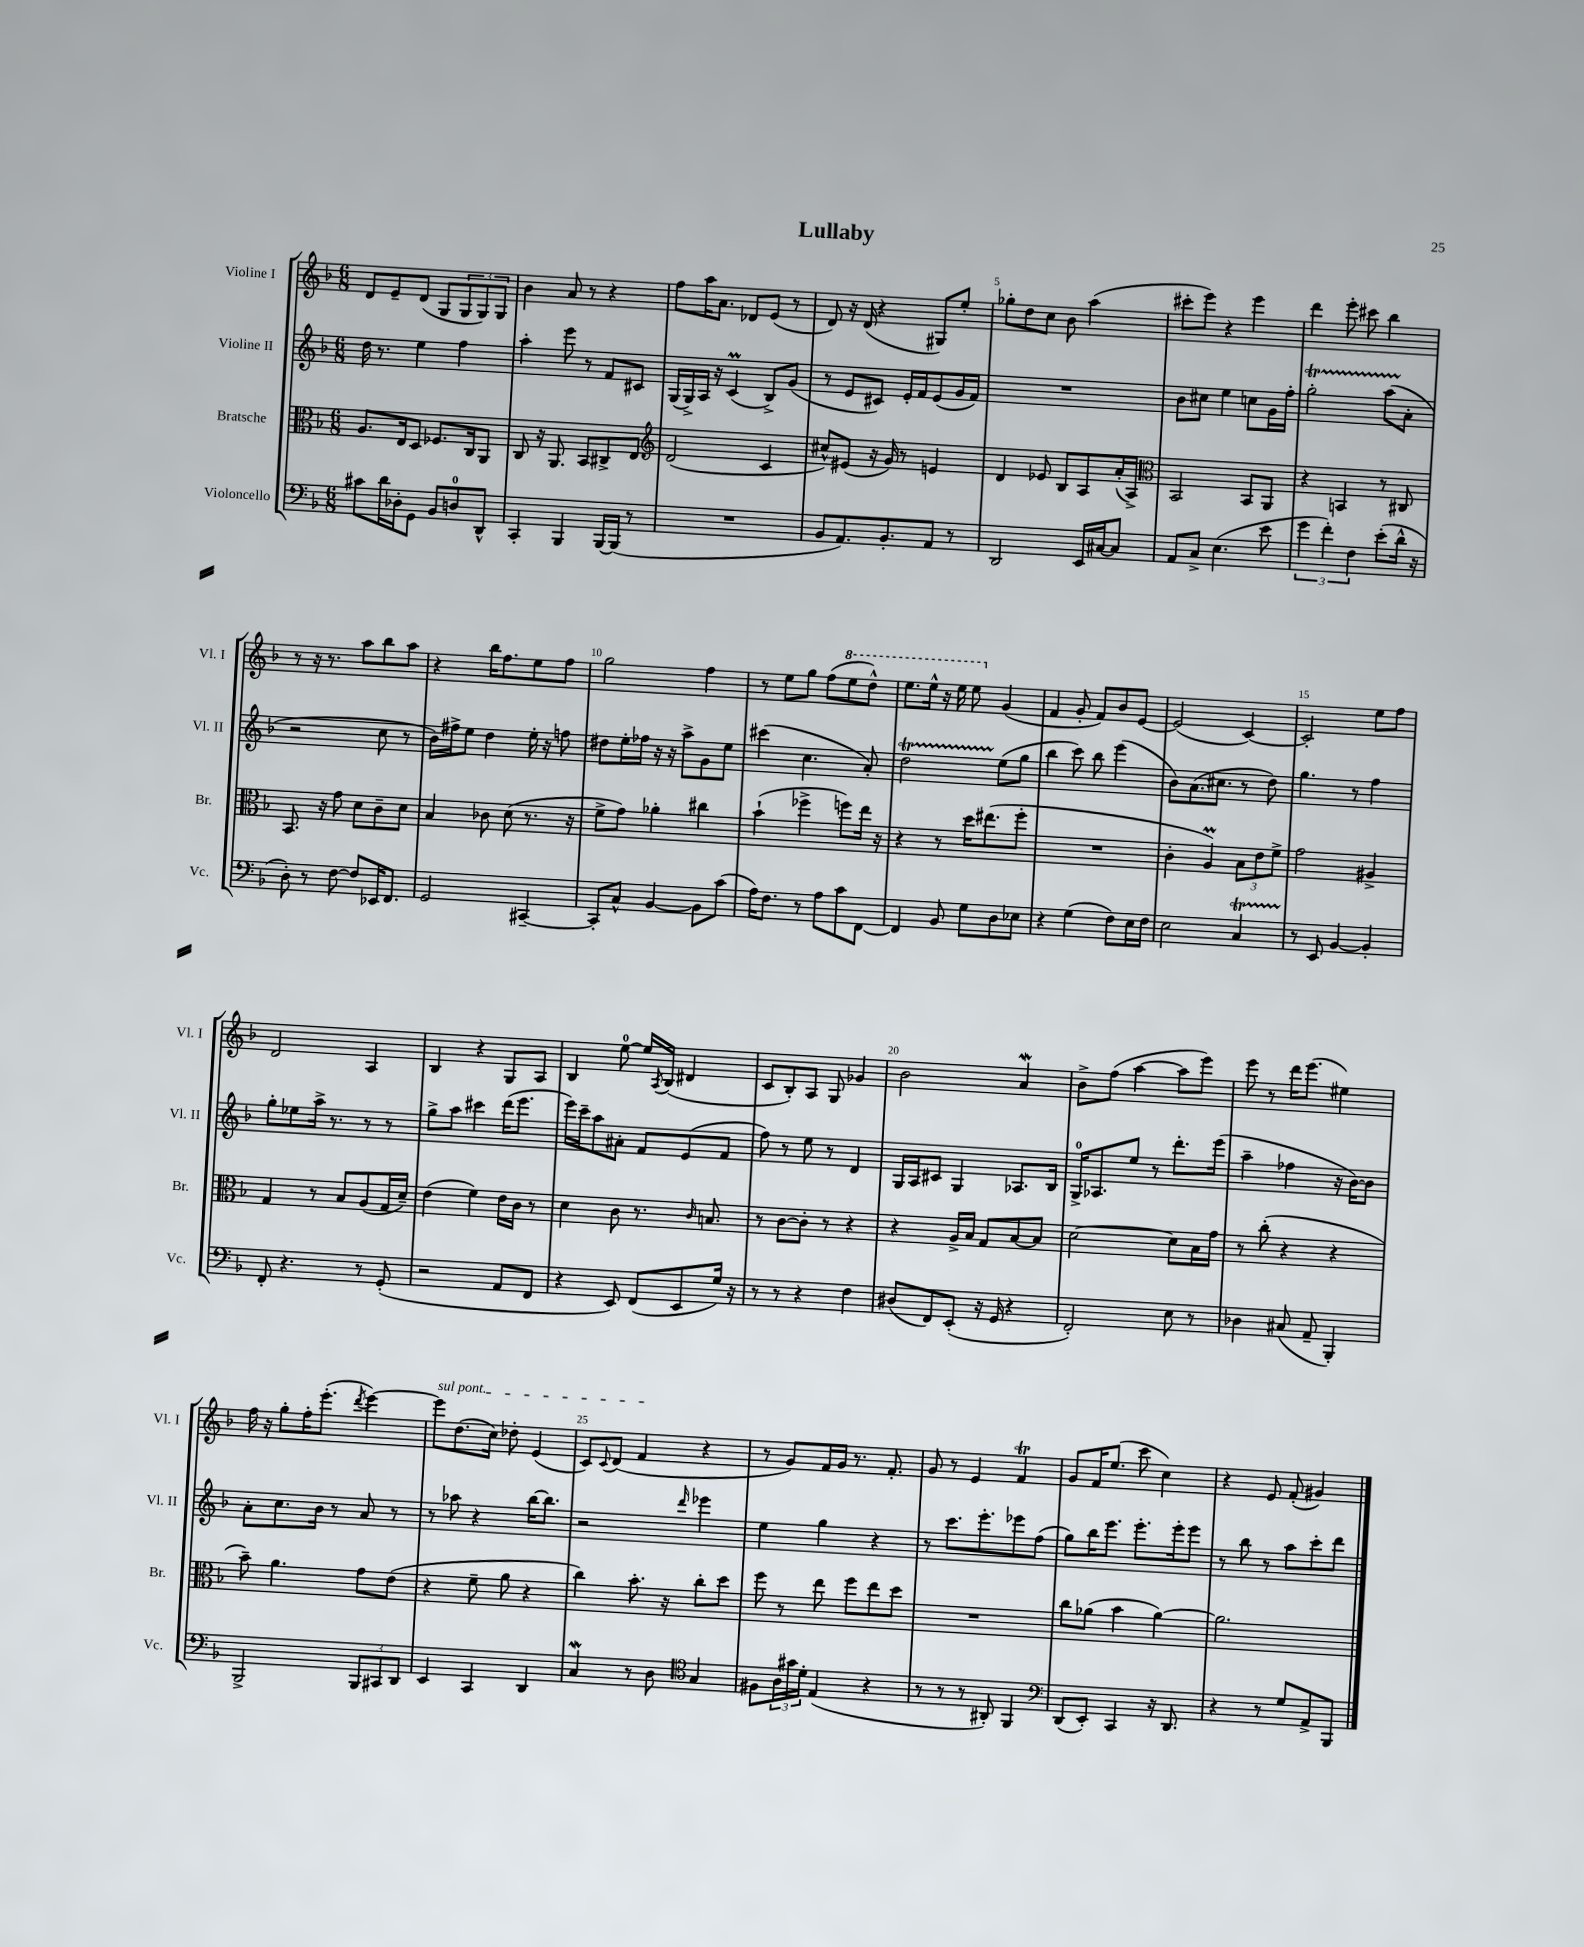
\header { title = "Lullaby" }
<<
\new StaffGroup <<
\new Staff = "s0" \with { instrumentName = "Violine I" shortInstrumentName = "Vl. I" } {
    \clef treble \key f \major \numericTimeSignature \time 6/8
    d'8 e'8-- d'8( g8 \tuplet 3/2 { g8 g8) g8 } |
    bes'4 a'8 r8 r4 |
    f''8 a''16 a'8. des'8 e'8( r8 |
    d'8) r16 d'16( r4 gis8) e''8-. |
    ges''8-. d''8 c''8 bes'8 a''4( |
    cis'''8-. e'''8) r4 e'''4 |
    d'''4 e'''8-. cis'''8 bes''4 |
    r8 r16 r8. a''8 bes''8 a''8 |
    r4 bes''16 f''8. e''8 f''8 |
    g''2 f''4 |
    r8 e''8 g''8 f''8( \ottava #1 e'''8 d'''8-^) |
    e'''8. e'''16-^ r16 e'''16 e'''8 \ottava #0 g'4( |
    f'4 g'8-. f'8) bes'8 e'8~ |
    e'2( c'4~) |
    c'2-. e''8 f''8 |
    d'2 a4 |
    bes4 r4 g8 a8 |
    bes4 e''8-0~ e''16 \acciaccatura { a8 } bes16( dis'4 |
    c'8 bes8-.) a8 g8 ges'4 |
    bes'2 a'4\mordent |
    bes'8-> f''8( a''4~ a''8 e'''8) |
    e'''8 r8 d'''16 e'''8.( eis''4) |
    f''16 r16 g''8-. f''16-. e'''8.-.( \acciaccatura { d'''8 } e'''4~) |
    \once \override TextSpanner.bound-details.left.text = \markup { \italic "sul pont." } e'''8\startTextSpan d''8.( c''16) des''8-. e'4( |
    c'8) \appoggiatura { c'8 } d'8( f'4\stopTextSpan r4 |
    r8 g'8) f'16 g'16 r8. f'8.-. |
    g'8 r8 e'4 f'4\trill |
    g'8 f'16 e''8.( c'''8 c''4) |
    r4 e'8 f'8-.( gis'4) \bar "|." |
}
\new Staff = "s1" \with { instrumentName = "Violine II" shortInstrumentName = "Vl. II" } {
    \clef treble \key f \major \numericTimeSignature \time 6/8
    d''16 r8. e''4 f''4 |
    a''4-. e'''8 r8 f'8 cis'8 |
    g16( g16->) a16 r16 c'4\prall( bes8->) g'8( |
    r8 e'8 cis'8) e'16-. f'16 e'8( g'16 f'16) |
    R2. |
    bes'8 cis''8 e''4 c''8 g'16 f''16-. |
    g''2-.\startTrillSpan a''8( a'8-.\stopTrillSpan |
    r2 c''8 r8 |
    bes'16) fis''16-> e''8 d''4 e''16-. r16 f''8 |
    dis''8 e''16-. fes''16 r16 r16 a''8-> g'8 e''8 |
    cis'''4( c''4. a'8-.) |
    d''2\startTrillSpan e''8\stopTrillSpan( g''8 |
    bes''4 c'''8) bes''8 e'''4( |
    bes'8) a'8.( cis''8. r8 d''8) |
    g''4. r8 f''4 |
    g''8-. ees''8 a''16-> r8. r8 r8 |
    g''8-> a''8 cis'''4 d'''16( e'''8. |
    e'''16) c'''16-- a''8 ais'8-. f'8 e'8( f'8 |
    f''8) r8 e''8 r8 d'4 |
    g16 a16 cis'8 g4 aes8. bes16 |
    g16-0-> aes8. e''8 r8 d'''8.-. e'''16( |
    a''4-- fes''4 r16 bes'16~) bes'8 |
    a'8-. c''8. bes'16 r8 a'8 r8 |
    r8 aes''8 r4 bes''16~ bes''8. |
    r2 \grace { d'''16 } ees'''4 |
    e''4 g''4 r4 |
    r8 c'''8. e'''8.-. ees'''8 f''8( |
    g''8) bes''16 e'''8. e'''8.-. e'''16-. e'''8 |
    r8 bes''8 r8 a''8 c'''8-. d'''8 \bar "|." |
}
\new Staff = "s2" \with { instrumentName = "Bratsche" shortInstrumentName = "Br." } {
    \clef alto \key f \major \numericTimeSignature \time 6/8
    a8. e16 d8 fes8. c16 a,8 |
    c8 r16 a,8. bes,8 cis8-> e8 |
    \clef treble d'2( c'4 |
    cis''8-^) eis'8( r16 g'16) r8 e'4 |
    d'4 ees'8 bes8 a8 a'16-.( a16->) |
    \clef alto bes,2 bes,8 a,8 |
    r4 b,4 r8 cis8 |
    bes,8. r16 g'8 d'8 c'8-- d'8 |
    bes4 ces'8 d'8( r8. r16 |
    f'8-> g'8) aes'4-. cis''4 |
    bes'4-!( fes''4-> f''8) e''16 r16 |
    r4 r8 d''16 eis''8.( f''8-. |
    R2. |
    c'4-. a4\prall) \tuplet 3/2 { bes8 e'8 f'8-> } |
    g'2 ais4-> |
    g4 r8 bes8 a8( g16 d'16--) |
    e'4( f'4) e'16 c'16 r8 |
    d'4 c'8 r8. \grace { c'16 } b8. |
    r8 c'8~ c'8-. r8 r4 |
    r4 a16-> bes16 g8 bes8~ bes8 |
    d'2~ d'8 bes16 g'16 |
    r8 c''8-.( r4 r4 |
    bes'8--) a'4. g'8 e'8( |
    r4 f'8-- a'8 r4 |
    c''4) bes'8.-. r16 c''8-. d''8 |
    f''8 r8 e''8 f''8 e''8 d''8 |
    R2. |
    c''8 aes'8( bes'4 aes'4~) |
    aes'2. \bar "|." |
}
\new Staff = "s3" \with { instrumentName = "Violoncello" shortInstrumentName = "Vc." } {
    \clef bass \key f \major \numericTimeSignature \time 6/8
    cis'8 d'16 des16-. g,8 bes,8 d8-0 d,8-^ |
    c,4-. bes,,4 bes,,16~ bes,,16( r8 |
    R2. |
    bes,8 a,8.) bes,8.-. a,8 r8 |
    d,2 e,16 cis16~ cis8 |
    a,8 c8-> e4.( e'8 |
    \tuplet 3/2 { g'4 f'4-.) f4 } e'8-.( d'16-^ r16 |
    d8-.) r8 f8~ f8 ees,16 f,8. |
    g,2 cis,4~-- |
    cis,8-. c8-^ bes,4~ bes,8 c'8( |
    a16) f8. r8 a8 c'8 f,8~ |
    f,4 bes,8 g8 d8 ees8 |
    r4 g4( f8) e16 f16 |
    e2 c4\startTrillSpan |
    r8\stopTrillSpan e,8 bes,4~ bes,4-. |
    f,8-. r4. r8 g,8-.( |
    r2 a,8 f,8 |
    r4 e,8) f,8( e,8 g16) r16 |
    r8 r8 r4 f4 |
    dis8( f,8) e,8-.( r16 g,16 r4 |
    f,2-.) e8 r8 |
    des4 cis8( a,8-- bes,,4-.) |
    bes,,2-> \tuplet 3/2 { bes,,8 cis,8 d,8 } |
    e,4 c,4 d,4 |
    c4\mordent r8 d8 \clef tenor g4 |
    fis8 \tuplet 3/2 { a16 gis'16 d'16-. } e4( r4 |
    r8 r8 r8 ais,8-.) f,4 |
    \clef bass d,8( e,8-.) c,4 r16 d,8. |
    r4 r8 g8 a,8-> bes,,8 \bar "|." |
}
>>
>>
\layout { \context { \Score \override BarNumber.break-visibility = ##(#f #t #t) barNumberVisibility = #(every-nth-bar-number-visible 5) } }
